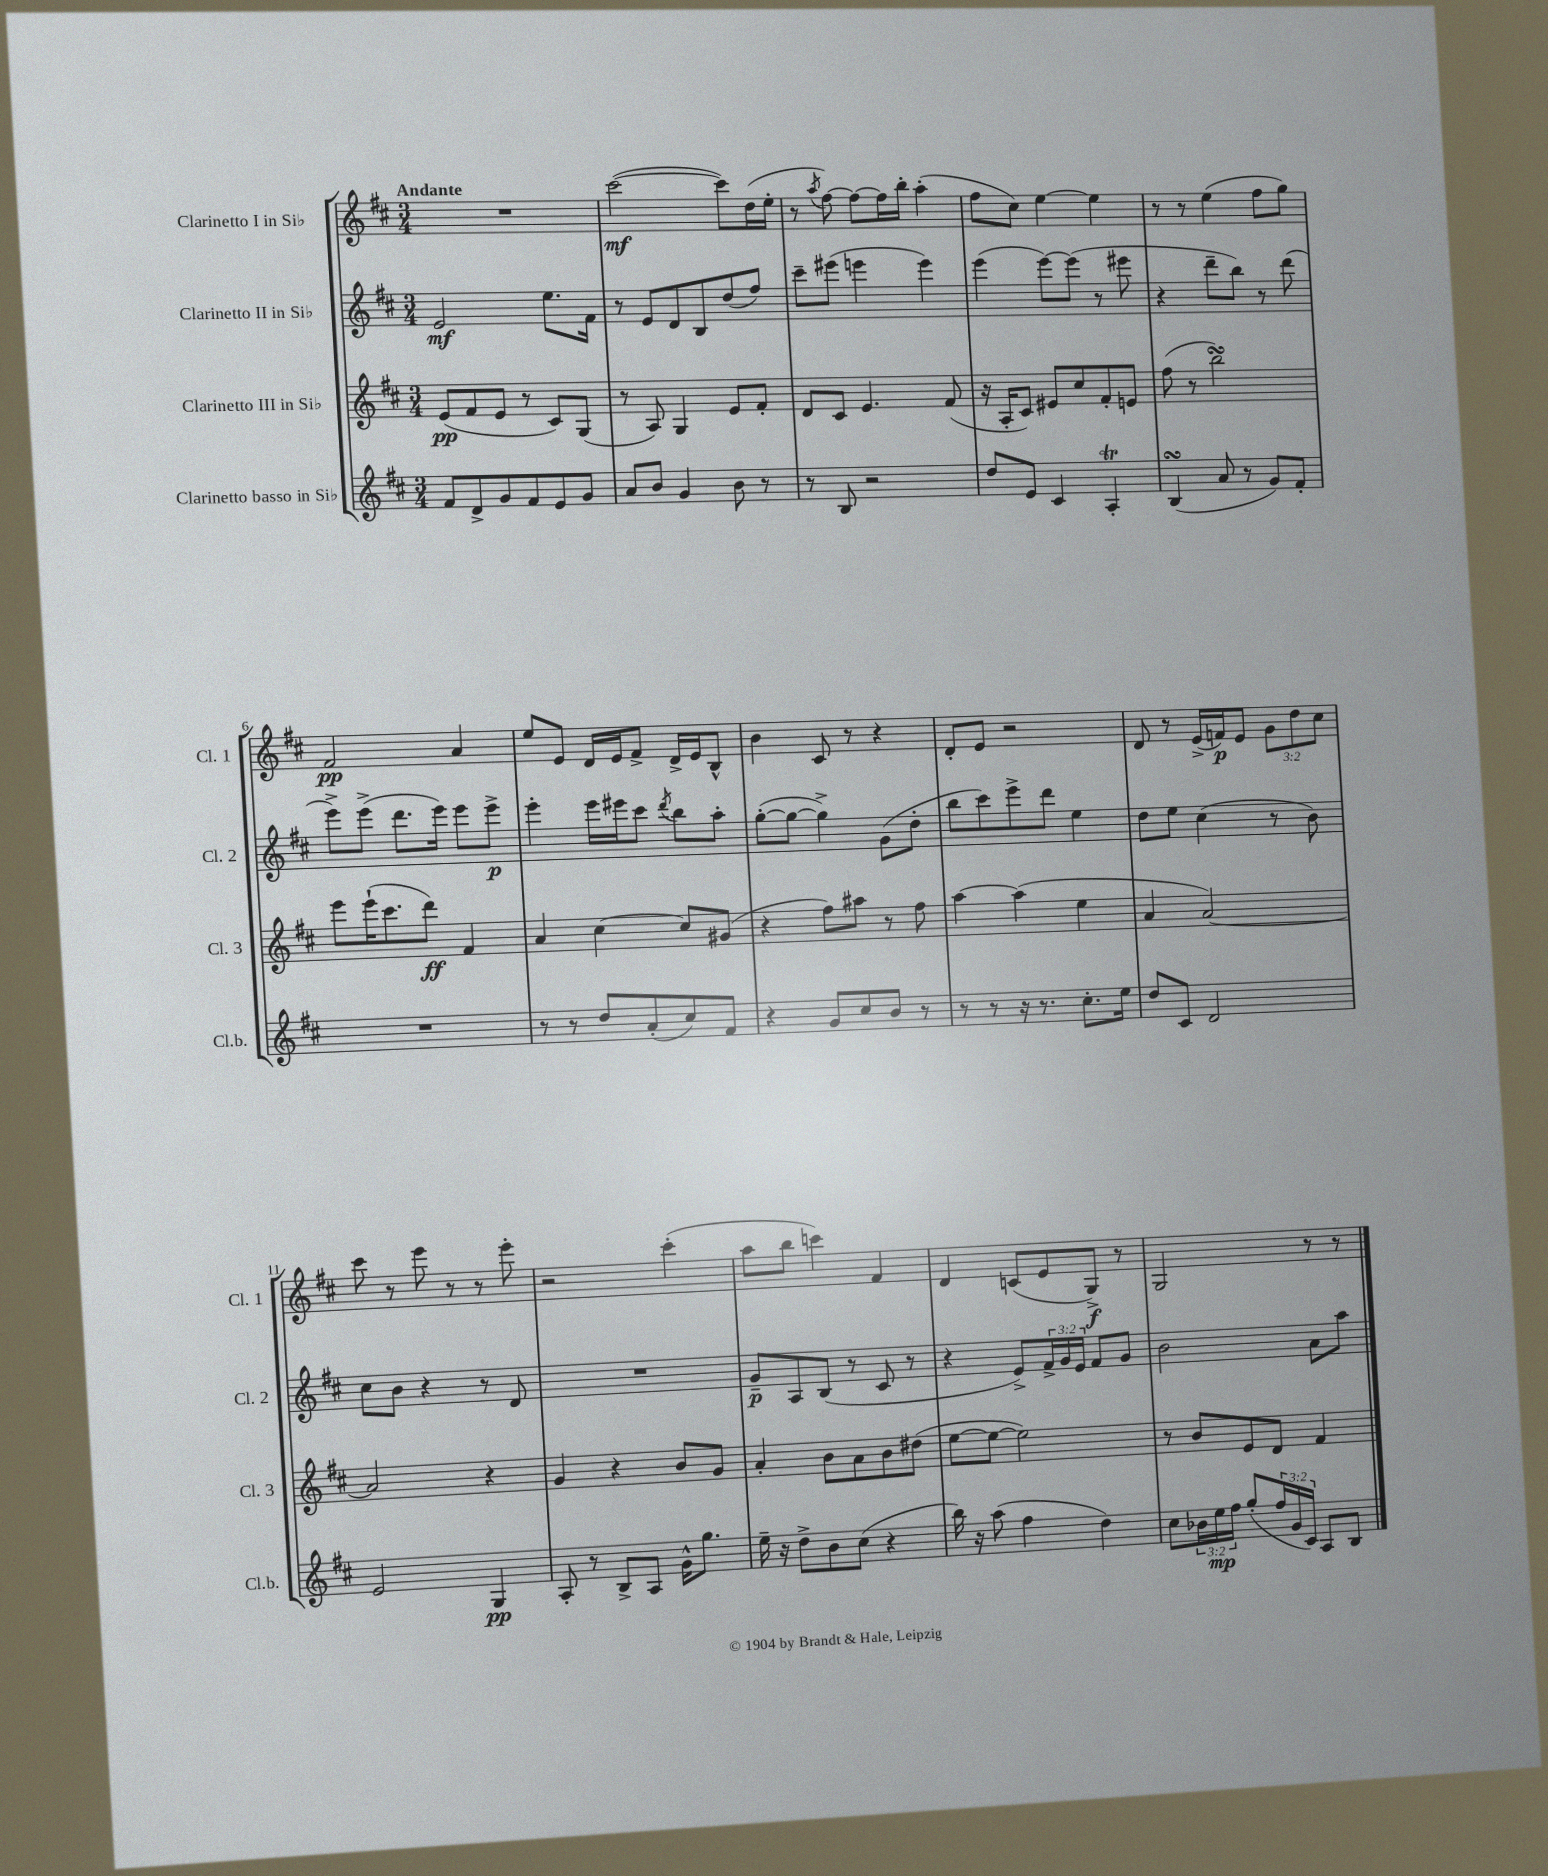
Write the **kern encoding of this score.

**kern	**kern	**kern	**kern
*staff4	*staff3	*staff2	*staff1
*clefG2	*clefG2	*clefG2	*clefG2
*k[f#c#]	*k[f#c#]	*k[f#c#]	*k[f#c#]
*M3/4	*M3/4	*M3/4	*M3/4
8f#	(8e	2e	2.r
8d^	8f#	.	.
8g	8e	.	.
8f#	8r	.	.
8e	8c#)	8.ee	.
8g	(8G	.	.
.	.	16f#	.
=	=	=	=
8a	8r	8r	([2ccc#
8b	8A)	8e	.
4g	4G	8d	.
.	.	8B	.
8b	8e	(8dd	8ccc#])
8r	8f#'	8ff#)	(16dd
.	.	.	16ee'
=	=	=	=
8r	8d	8ccc#~	8r
.	.	.	8qaa
8B	8c#	(8eee#	[8ff#)
2r	4.e	4eee	8ff#_
.	.	.	16ff#]
.	.	.	16bb'
.	.	4eee)	(4aa'
.	(8f#	.	.
=	=	=	=
8dd	16r	(4eee	8ff#
.	16A'	.	.
8e	8c#)	.	8cc#)
4c#	8e#	[8eee)	[4ee
.	8cc#	(8eee]	.
4A'	8f#'	8r	4ee]
.	8e	8eee#	.
=	=	=	=
(4B	(8ff#	4r	8r
.	8r	.	8r
8a	2bb)	8ddd~	(4ee
8r	.	8bb)	.
8g)	.	8r	8ff#
8f#'	.	(8ddd	8gg)
=	=	=	=
2.r	8eee	8eee^)	2f#
.	(16eee`	(8eee^	.
.	8.ccc#	.	.
.	.	8.ddd	.
.	8ddd)	.	.
.	.	16eee)	.
.	4f#	8eee	4a
.	.	8eee^	.
=	=	=	=
8r	4a	4eee'	8ee
8r	.	.	8e
8dd	[4cc#	16eee	16d
.	.	16eee#	16e
(8a'	.	8ccc#	8f#^
.	.	8qddd	.
8cc#)	8cc#]	8bb	16d^
.	.	.	16e
8f#	(8g#	8aa'	8B^^
=	=	=	=
4r	4r	([8gg'	4b
.	.	8gg_	.
8g	8ff#)	4gg^])	8c#
8cc#	8aa#	.	8r
8b	8r	(8g	4r
8r	8ff#	8dd'	.
=	=	=	=
8r	[4aa	8bb	8d'
8r	.	8ccc#)	8e
16r	(4aa]	8eee^	2r
8.r	.	.	.
.	.	8ddd	.
8.cc#'	4ee	4ee	.
16ee	.	.	.
=	=	=	=
8dd	4a	8dd	8d
8c#	.	8ee	8r
2d	[2a)	(4cc#	(16e^
.	.	.	16f)
.	.	.	8e
.	.	8r	12g
.	.	.	12dd
.	.	8b)	.
.	.	.	12cc#
=	=	=	=
2e	2a]	8cc#	8ccc#
.	.	8b	8r
.	.	4r	8eee
.	.	.	8r
4G	4r	8r	8r
.	.	8d	8eee'
=	=	=	=
8A'	4g	2.r	2r
8r	.	.	.
8B^	4r	.	.
8A	.	.	.
16g^^	8b	.	(4ccc#'
8.gg	.	.	.
.	8g	.	.
=	=	=	=
16ee~	4a'	8g~	8aa
16r	.	.	.
8dd^	.	8A	8bb
8b	8b	(8B	4ccc)
(8cc#	8a	8r	.
4r	8b	8c#	4f#
.	(8dd#	8r	.
=	=	=	=
16bb)	[8ee	4r	4d
16r	.	.	.
(8aa	8ee_	.	.
4ff#	2ee])	8e^)	(8c
.	.	24f#^	8e
.	.	24g	.
.	.	24e	.
4dd)	.	8f#	8G^)
.	.	8g	8r
=	=	=	=
8cc#	8r	2b	2G
24b-	8b	.	.
24ee	.	.	.
24ff#	.	.	.
(8gg'	8e	.	.
24ff#	8d	.	.
24g	.	.	.
24c#)	.	.	.
8A	4f#	8a	8r
8B	.	8aa	8r
==	==	==	==
*-	*-	*-	*-
